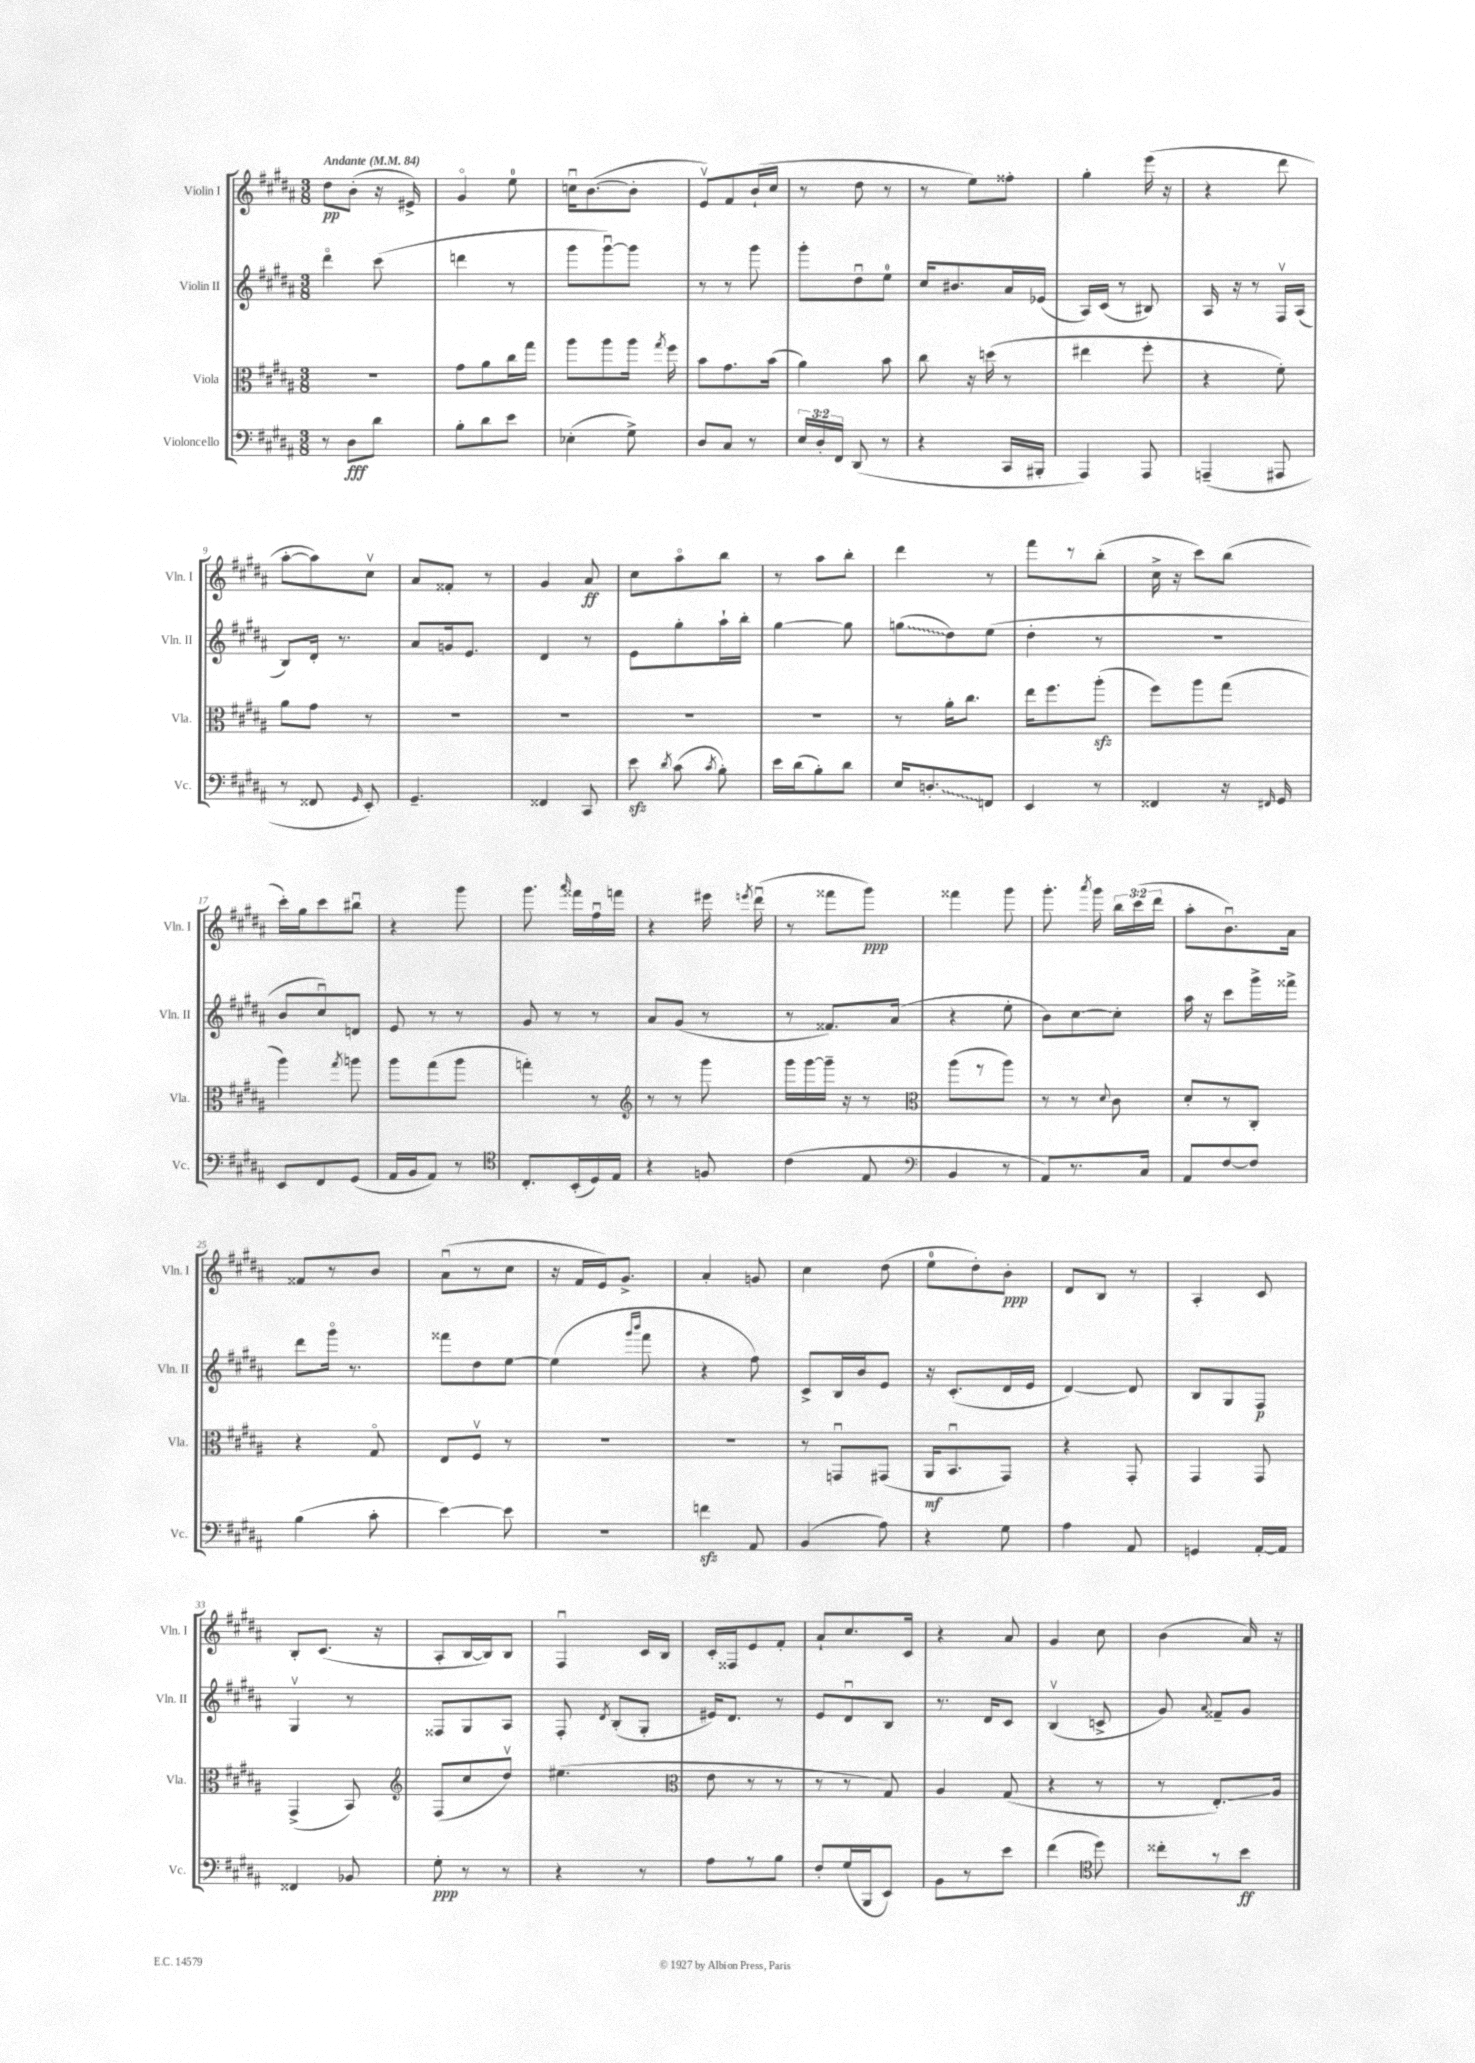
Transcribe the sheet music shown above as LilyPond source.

<<
\new StaffGroup <<
\new Staff = "s0" \with { instrumentName = "Violin I" shortInstrumentName = "Vln. I" } {
    \clef treble \key b \major \numericTimeSignature \time 3/8 \override Staff.TupletNumber.text = #tuplet-number::calc-fraction-text \tempo "Andante" 4 = 84
    \autoBeamOff dis''8[\pp b'8]-.( r16 eis'16->) |
    gis'4\flageolet e''8-0 |
    c''16[\downbow b'8.~( b'8]-. |
    e'8[\upbow) fis'8 b'16-!( cis''16] |
    r8 dis''8 r8 |
    r8 e''8[) fisis''8]-. |
    gis''4-. e'''16( r16 |
    r4 dis'''8 |
    ais''8[~-. ais''8) cis''8]\upbow |
    ais'8[ fisis'8]-. r8 |
    gis'4 ais'8\ff |
    cis''8[ ais''8\flageolet b''8] |
    r8 ais''8[ b''8]-. |
    dis'''4 r8 |
    fis'''8[ r8 b''8]-.( |
    cis''16-> r16 cis'''8[) b''8]( |
    cis'''16[-.) gis''16 cis'''8 bis''8]\downbow |
    r4 gis'''8 |
    gis'''8. \grace { ais'''16 } fisis'''16[ fis''16\downbow f'''16] |
    r4 eis'''16 \acciaccatura { e'''8 } dis'''16\downbow( |
    r8 fisis'''8[ gis'''8]\ppp) |
    fisis'''4 gis'''8 |
    gis'''8.-. \acciaccatura { ais'''8 } gis'''16 \tuplet 3/2 { b''16[ cis'''16( dis'''16] } |
    ais''8[-. b'8.\downbow) ais'16] |
    fisis'8[ r8 b'8] |
    ais'8[\downbow( r8 cis''8] |
    r16 fis'16[ e'16) gis'8.]-> |
    ais'4-. g'8 |
    cis''4 dis''8( |
    e''8[-0 dis''8-.) b'8]-.\ppp |
    dis'8[ b8] r8 |
    ais4-. cis'8 |
    b8[-. cis'8.]( r16 |
    ais8[-. b16~ b16) b8] |
    fis4\downbow cis'16[ b16] |
    cis'16[-. fisis16 e'8 fis'8]-. |
    ais'8[-! cis''8. cis'16] |
    r4 ais'8 |
    gis'4 cis''8 |
    b'4( ais'16) r16 \bar "|." |
}
\new Staff = "s1" \with { instrumentName = "Violin II" shortInstrumentName = "Vln. II" } {
    \clef treble \key b \major \numericTimeSignature \time 3/8
    \autoBeamOff dis'''4\flageolet cis'''8( |
    d'''4 r8 |
    gis'''8[ gis'''8~\downbow) gis'''8] |
    r8 r8 gis'''8 |
    gis'''8[-. dis''8\downbow e''8]-0 |
    cis''16[ bis'8. ais'16 ees'16]( |
    ais16[) cis'16]( r8 bis8) |
    ais16 r16 r8 fis16[\upbow ais16]( |
    b8[) dis'16]-. r8. |
    ais'8[ g'16 e'8.] |
    dis'4 r8 |
    e'8[ gis''8-. ais''16-! b''16]-. |
    gis''4~ gis''8 |
    \once \override Glissando.style = #'zigzag g''8[\glissando( dis''8) e''8]( |
    dis''4-. r8 |
    R4. |
    b'8[ cis''8\downbow) d'8] |
    e'8 r8 r8 |
    gis'8 r8 r8 |
    ais'8[ gis'8]( r8 |
    r8 fisis'8.[) ais'16]( |
    r4 e''8-. |
    b'8[) cis''8~ cis''8]-. |
    ais''16 r16 cis'''8[ gis'''16-> fisis'''16]-> |
    dis'''8[ gis'''16]\flageolet r8. |
    fisis'''8[ dis''8 e''8]~ |
    e''4( \grace { gis'''16[ b'''16] } fis'''8 |
    r4 fis''8) |
    cis'8[-> b16 b'16 e'8] |
    r16 cis'8.[-.( dis'16 e'16] |
    dis'4~) dis'8 |
    b8[ gis8 fis8]\p |
    gis4\upbow r8 |
    fisis8[ gis8 ais8] |
    fis8-. \acciaccatura { dis'8 } b8[-.( gis8]-. |
    eis'16[) dis'8.] r8 |
    e'8[ dis'8\downbow b8] |
    r8. dis'16[ cis'8] |
    b4\upbow( c'8-> |
    gis'8) \appoggiatura { ais'8 } fisis'8[-- gis'8] \bar "|." |
}
\new Staff = "s2" \with { instrumentName = "Viola" shortInstrumentName = "Vla." } {
    \clef alto \key b \major \numericTimeSignature \time 3/8
    \autoBeamOff R4. |
    gis'8[ ais'8 cis''16 gis''16] |
    ais''8[ ais''8 ais''16] \acciaccatura { gis''8 } fis''16 |
    b'8[ gis'8. b'16]( |
    ais'4) b'8 |
    cis''8 r16 d''16( r8 |
    eis''4 fis''8-. |
    r4 fis'8-.) |
    ais'8[ gis'8] r8 |
    R4. |
    R4. |
    R4. |
    R4. |
    r8 ais'16[-. cis''8.] |
    e''16[ fis''8. ais''8]-.\sfz( |
    fis''8[) ais''8 gis''8]( |
    ais''4) \acciaccatura { gis''8 } a''8 |
    ais''8[ gis''8( ais''8] |
    g''4-.) r8 |
    \clef treble r8 r8 gis'''8 |
    gis'''16[ gis'''16~ gis'''16]-- r16 r8 |
    \clef alto ais''8[( r8 ais''8]) |
    r8 r8 \appoggiatura { dis'8 } cis'8 |
    dis'8[-. r8 cis8]-. |
    r4 gis8\flageolet |
    e8[ fis8]\upbow r8 |
    R4. |
    R4. |
    r8 g,8[\downbow gis,8]( |
    ais,16[\mf b,8.\downbow gis,8]) |
    r4 gis,8-. |
    gis,4 gis,8 |
    gis,4->( b,8) |
    \clef treble fis8[( cis''8 dis''8]\upbow) |
    eis''4.( |
    \clef alto e'8 r8 r8 |
    r8 r8 gis8) |
    ais4 gis8( |
    r4 r8 |
    r8 e8.[-.\glissando) ais16] \bar "|." |
}
\new Staff = "s3" \with { instrumentName = "Violoncello" shortInstrumentName = "Vc." } {
    \clef bass \key b \major \numericTimeSignature \time 3/8 \override Staff.TupletNumber.text = #tuplet-number::calc-fraction-text
    \autoBeamOff r8 dis8[\fff dis'8] |
    b8[-. dis'8 e'8] |
    ees4-.( gis8->) |
    dis8[ cis8] r8 |
    \tuplet 3/2 { e16[ dis16-. fis,16] } dis,8( r8 |
    r4 cis,16[ bis,,16]-. |
    ais,,4) ais,,8 |
    a,,4--( ais,,8 |
    r8 fisis,8 \grace { gis,16 } e,8-.) |
    gis,4.-- |
    fisis,4 cis,8 |
    e'8\sfz \acciaccatura { dis'8 } cis'8( \acciaccatura { cis'8 } b8-.) |
    e'16[ dis'16( b8-.) dis'8] |
    e16[ \once \override Glissando.style = #'zigzag d8.-.\glissando f,8] |
    e,4 r8 |
    fisis,4 r16 \grace { fis,16 } gis,16 |
    e,8[ fis,8 gis,8]( |
    ais,16[ b,16 ais,8]) r8 |
    \clef tenor cis8.[-. b,16-.( dis16) e16] |
    r4 f8 |
    cis'4( e8 |
    \clef bass b,4 r8 |
    ais,8[) r8. cis16] |
    ais,8[ fis8~ fis8] |
    b4( cis'8-. |
    e'4~) e'8 |
    R4. |
    f'4\sfz ais,8 |
    b,4( ais8) |
    r4 gis8 |
    ais4 ais,8 |
    g,4 ais,16[~-. ais,16] |
    fisis,4 bes,8 |
    gis8-.\ppp r8 r8 |
    r4 r8 |
    ais8[ r8 b8] |
    fis8[-. gis16( b,,16 e,8]) |
    b,8[ r8 e'8] |
    fis'4( \clef tenor dis''8) |
    cisis''8[-. r8 b'8]\ff \bar "|." |
}
>>
>>
